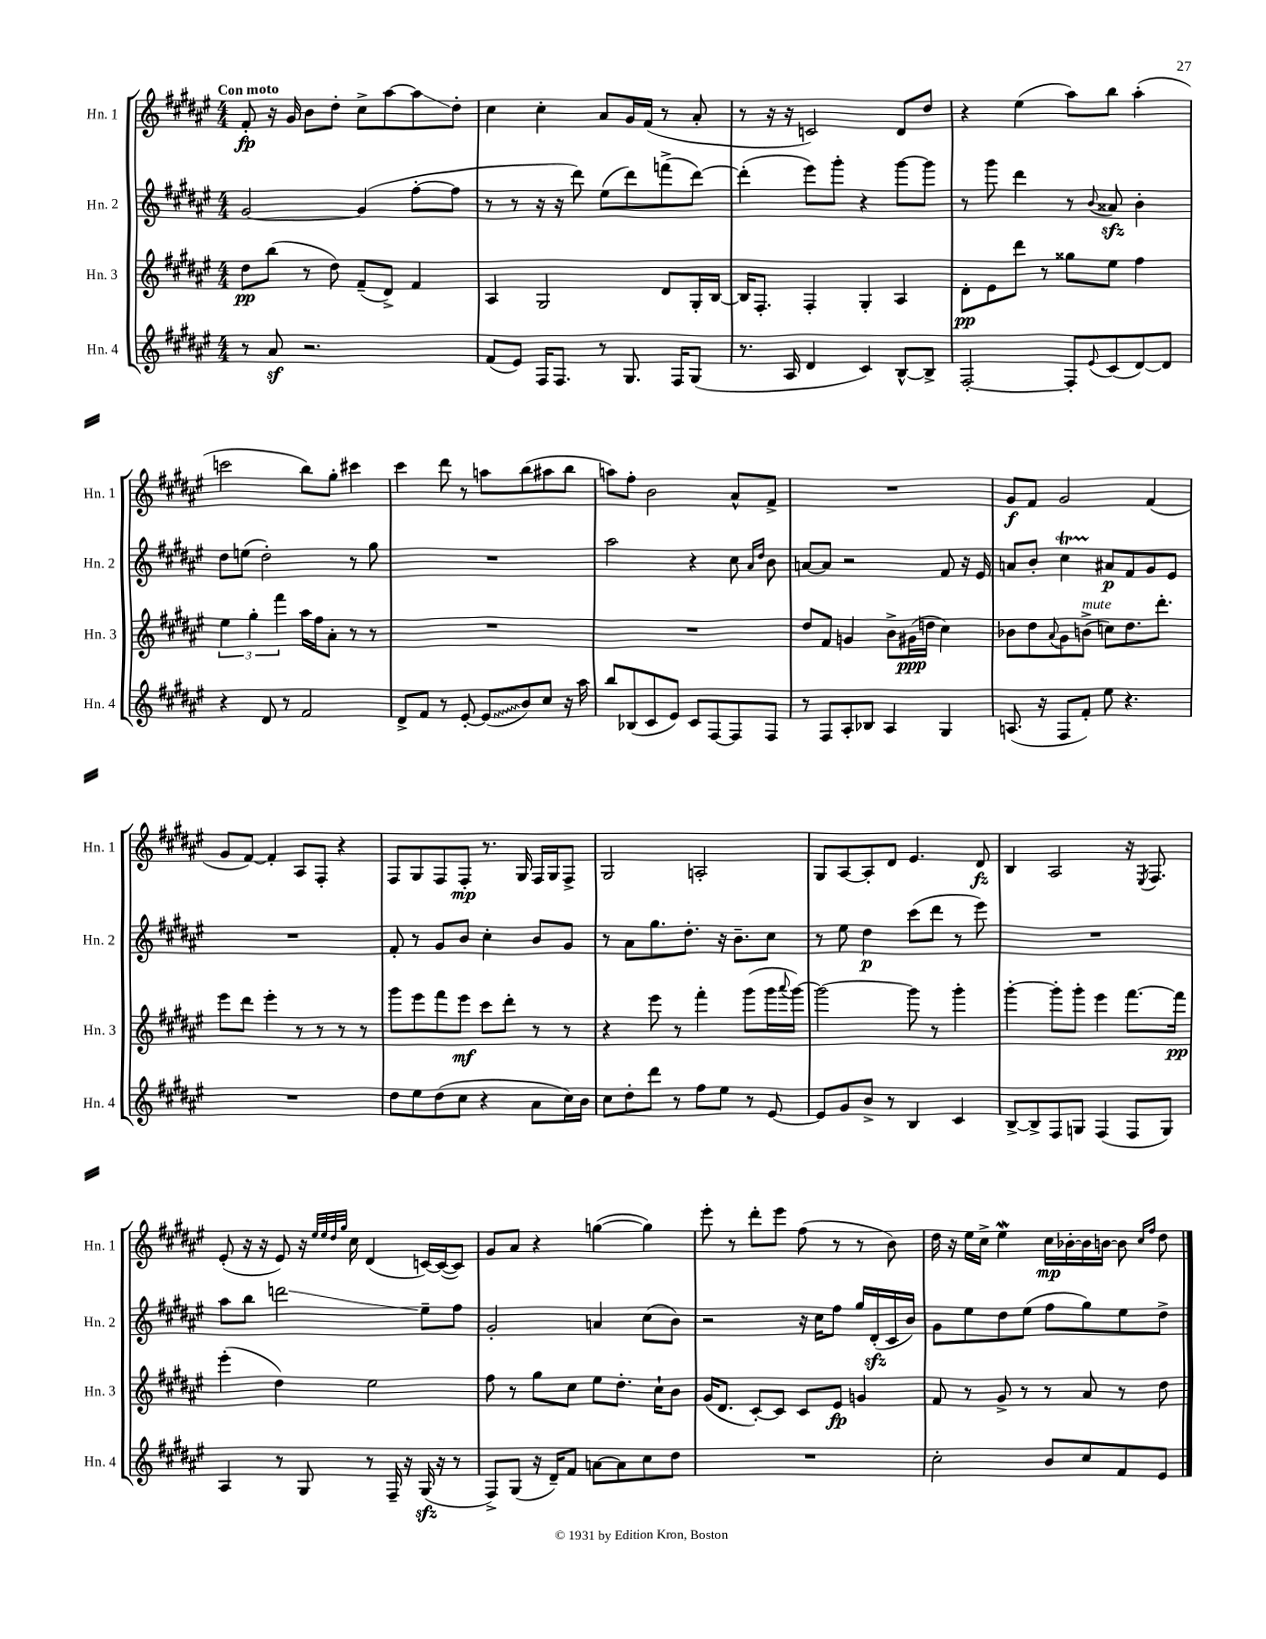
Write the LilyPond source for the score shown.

<<
\new StaffGroup <<
\new Staff = "s0" \with { instrumentName = "Hn. 1" shortInstrumentName = "Hn. 1" } {
    \clef treble \key fis \major \numericTimeSignature \time 4/4 \tempo "Con moto"
    fis'8-.\fp r16 gis'16 b'8 dis''8-. cis''8-> ais''8~ ais''8\glissando dis''8-. |
    cis''4 cis''4-. ais'8 gis'16 fis'16( r8 ais'8-. |
    r8 r16 r16 c'2) dis'8 dis''8 |
    r4 eis''4( ais''8) b''8 ais''4-.( |
    c'''2 b''8) gis''8-. cis'''4 |
    cis'''4 dis'''8 r8 a''8 b''8( ais''8 b''8 |
    a''8) fis''8-. b'2 ais'8-^ fis'8-> |
    R1 |
    gis'8\f fis'8 gis'2 fis'4( |
    gis'8 fis'8~) fis'4-. ais8 fis8-. r4 |
    fis8 gis8 fis8 fis8-.\mp r8. gis16 fis16 gis16 fis8-> |
    gis2 a2-. |
    gis8 ais8~ ais8-. dis'8 eis'4. dis'8\fz |
    b4 ais2 r16 \acciaccatura { eis8 } fis8. |
    eis'8-.( r16 r16 eis'8) r16 \grace { eis''32 eis''32 dis''32 gis''32 } cis''16 dis'4( c'16~) c'16~( c'8) |
    gis'8 ais'8 r4 g''4~( g''4) |
    eis'''8-. r8 dis'''8-. eis'''8 fis''8( r8 r8 b'8) |
    dis''16 r16 eis''16 cis''16-> eis''4\mordent cis''16\mp bes'16~-. bes'16 b'16~ b'8 \grace { cis''16 fis''16 } dis''8 \bar "|." |
}
\new Staff = "s1" \with { instrumentName = "Hn. 2" shortInstrumentName = "Hn. 2" } {
    \clef treble \key fis \major \numericTimeSignature \time 4/4
    gis'2~ gis'4( fis''8~-. fis''8 |
    r8 r8 r16 r16 dis'''8) eis''8( dis'''8) f'''8->( dis'''8~) |
    dis'''4-.( eis'''8) gis'''8-. r4 gis'''8~ gis'''8 |
    r8 gis'''8 dis'''4 r8 \appoggiatura { b'8 } aisis'8\sfz b'4-. |
    dis''8 e''8( dis''2-.) r8 gis''8 |
    R1 |
    ais''2 r4 cis''8 \grace { ais'16 dis''16 } b'8 |
    a'8~ a'8 r2 fis'8 r16 eis'16 |
    a'8 b'8-. cis''4\startTrillSpan ais'8\stopTrillSpan\p fis'8 gis'8 eis'8 |
    R1 |
    fis'8-. r8 gis'8 b'8 cis''4-. b'8 gis'8 |
    r8 ais'8 gis''8. dis''8.-. r16 b'8.-- cis''8 |
    r8 eis''8 dis''4\p cis'''8( dis'''8 r8 eis'''8) |
    R1 |
    ais''8 b''8 d'''2\glissando eis''8-- fis''8 |
    gis'2-. a'4 cis''8( b'8) |
    r2 r16 cis''16 fis''8 gis''16 dis'16-.\sfz( cis'16 b'16) |
    gis'8 eis''8 dis''8 eis''8( fis''8 gis''8) eis''8 dis''8-> \bar "|." |
}
\new Staff = "s2" \with { instrumentName = "Hn. 3" shortInstrumentName = "Hn. 3" } {
    \clef treble \key fis \major \numericTimeSignature \time 4/4
    dis''8\pp b''8( r8 dis''8) fis'8--( dis'8->) fis'4 |
    ais4 gis2 dis'8 gis16-. b16~ |
    b16 fis8.-. fis4-. gis4-. ais4 |
    dis'8-.\pp eis'8 dis'''8 r8 gisis''8 eis''8 fis''4 |
    \tuplet 3/2 { eis''4 gis''4-. fis'''4 } ais''16 fis''16 ais'8-. r8 r8 |
    R1 |
    R1 |
    dis''8 fis'8 g'4 b'8-> gis'16\ppp( d''16 cis''4) |
    bes'8 dis''8 \appoggiatura { ais'8 } gis'8 b'8->^\markup { \italic "mute" }( c''8) dis''8. dis'''8.-. |
    eis'''8 dis'''8 eis'''4-. r8 r8 r8 r8 |
    gis'''8 eis'''8 fis'''8 eis'''8\mf cis'''8 dis'''8-. r8 r8 |
    r4 eis'''8 r8 fis'''4-. gis'''8( gis'''16 \appoggiatura { ais'''8 } gis'''16~) |
    gis'''2~ gis'''8 r8 gis'''4-. |
    gis'''4~-. gis'''8-. gis'''8-. eis'''4 fis'''8.~ fis'''16\pp |
    eis'''4-.( dis''4) eis''2 |
    fis''8 r8 gis''8 cis''8 eis''8 dis''8.-. cis''16-! b'8 |
    gis'16( dis'8. cis'8~-.) cis'8 cis'8 eis'8\fp g'4 |
    fis'8 r8 gis'8-> r8 r8 ais'8 r8 dis''8 \bar "|." |
}
\new Staff = "s3" \with { instrumentName = "Hn. 4" shortInstrumentName = "Hn. 4" } {
    \clef treble \key fis \major \numericTimeSignature \time 4/4
    r8 ais'8\sf r2. |
    fis'8( eis'8) fis16 fis8. r8 gis8. fis16 gis8( |
    r8. ais16 dis'4 cis'4) b8~-^ b8-> |
    fis2~-. fis8-. \appoggiatura { eis'8 } cis'8( dis'8~) dis'8 |
    r4 dis'8 r8 fis'2 |
    dis'8-> fis'8 r8 eis'8~-. \once \override Glissando.style = #'zigzag eis'8\glissando( b'8) cis''8 r16 ais''16 |
    b''8 bes8( cis'8 eis'8) cis'8 fis8~ fis8 fis8 |
    r8 fis8 ais8-. bes8 ais4 gis4 |
    a8.( r16 fis8 fis'8-.) eis''8 r4. |
    R1 |
    dis''8 eis''8 dis''8( cis''8 r4 ais'8 cis''16) b'16 |
    cis''8 dis''8-. dis'''8 r8 fis''8 eis''8 r8 eis'8~ |
    eis'8 gis'8 b'8-> r8 b4 cis'4 |
    b8~-> b8-> fis8 g8 fis4( fis8 g8) |
    ais4 r8 gis8 r8 fis16-- r16 gis16\sfz( r16 r8 |
    fis8->) gis8( r16 dis'16--) fis'8 a'8~ a'8 cis''8 dis''8 |
    R1 |
    cis''2-. b'8 cis''8 fis'8 eis'8 \bar "|." |
}
>>
>>
\layout { \context { \Score \remove "Bar_number_engraver" } }
